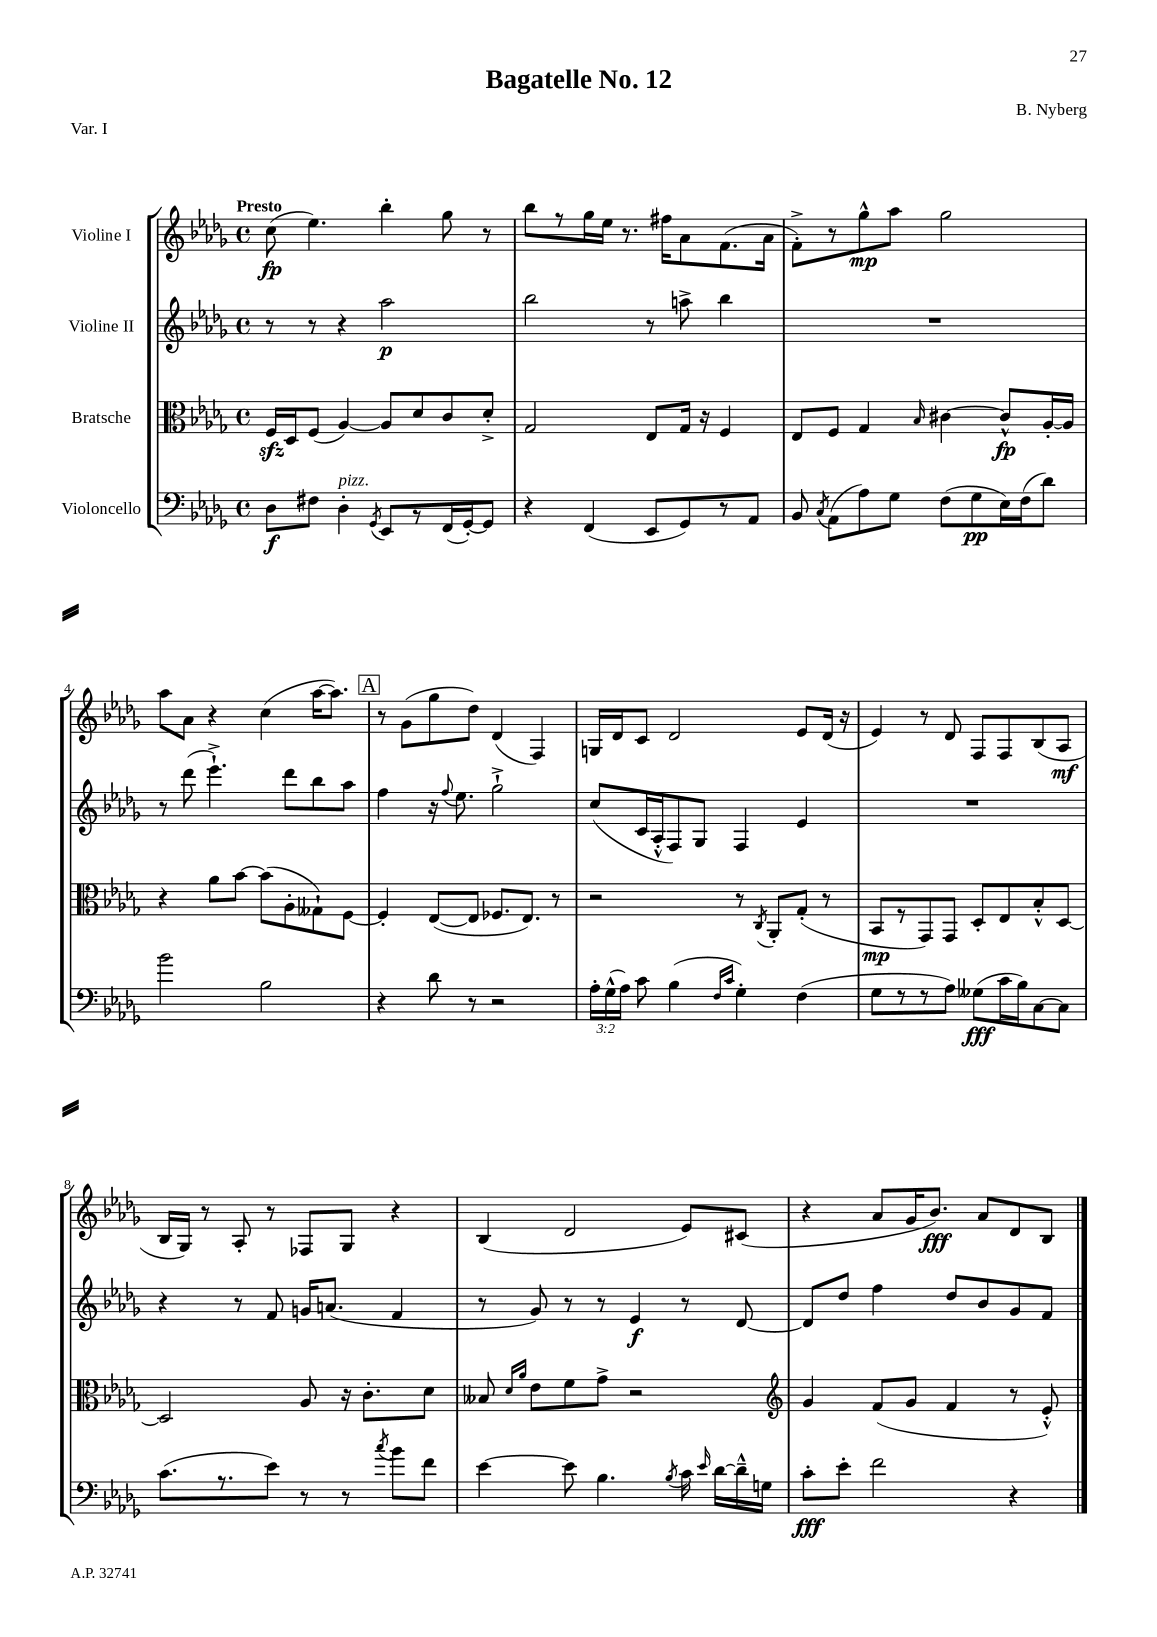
\header { title = "Bagatelle No. 12" composer = "B. Nyberg" piece = "Var. I" }
<<
\new StaffGroup <<
\new Staff = "s0" \with { instrumentName = "Violine I" } {
    \clef treble \key des \major \defaultTimeSignature \time 4/4 \tempo "Presto"
    \autoBeamOff c''8\fp( ees''4.) bes''4-. ges''8 r8 |
    bes''8[ r8 ges''16 ees''16] r8. fis''16[ aes'8 f'8.( aes'16] |
    f'8[-.->) r8 ges''8-^\mp aes''8] ges''2 |
    aes''8[ aes'8] r4 c''4( aes''16[~ aes''8.]) |
    \mark \markup { \box "A" } r8 ges'8[( ges''8 des''8]) des'4( f4) |
    g16[ des'16 c'8] des'2 ees'8[ des'16]( r16 |
    ees'4) r8 des'8 f8[ f8 bes8( aes8]\mf |
    bes16[ ges16]) r8 aes8-. r8 fes8[ ges8] r4 |
    bes4( des'2 ees'8[) cis'8]( |
    r4 aes'8[ ges'16 bes'8.]\fff) aes'8[ des'8 bes8] \bar "|." |
}
\new Staff = "s1" \with { instrumentName = "Violine II" } {
    \clef treble \key des \major \defaultTimeSignature \time 4/4
    \autoBeamOff r8 r8 r4 aes''2\p |
    bes''2 r8 a''8-> bes''4 |
    R1 |
    r8 des'''8( ees'''4.-!->) des'''8[ bes''8 aes''8] |
    \mark \markup { \box "A" } f''4 r16 \appoggiatura { f''8 } ees''8. ges''2-!-> |
    c''8[( c'16 aes16-.-^ f8) ges8] f4 ees'4 |
    R1 |
    r4 r8 f'8 g'16[ a'8.]( f'4 |
    r8 ges'8) r8 r8 ees'4\f r8 des'8~ |
    des'8[ des''8] f''4 des''8[ bes'8 ges'8 f'8] \bar "|." |
}
\new Staff = "s2" \with { instrumentName = "Bratsche" } {
    \clef alto \key des \major \defaultTimeSignature \time 4/4
    \autoBeamOff f16[\sfz des16 f8]( aes4~) aes8[ des'8 c'8 des'8]-.-> |
    ges2 ees8[ ges16] r16 f4 |
    ees8[ f8] ges4 \grace { bes16 } cis'4~ cis'8[-^\fp aes16~-. aes16] |
    r4 aes'8[ bes'8]~ bes'8[( aes8-. geses8-!) f8]~ |
    \mark \markup { \box "A" } f4-. ees8[~( ees8] fes8.[ ees8.]) r8 |
    r2 r8 \acciaccatura { c8 } aes,8[-. ges8]-.( r8 |
    bes,8[\mp r8 ges,8) ges,8] des8[-. ees8 bes8-.-^ des8]~ |
    des2 aes8 r16 c'8.[-. des'8] |
    beses8 \grace { des'16[ aes'16] } ees'8[ f'8 ges'8]-> r2 |
    \clef treble ges'4 f'8[( ges'8] f'4 r8 ees'8-.-^) \bar "|." |
}
\new Staff = "s3" \with { instrumentName = "Violoncello" } {
    \clef bass \key des \major \defaultTimeSignature \time 4/4 \override Staff.TupletNumber.text = #tuplet-number::calc-fraction-text
    \autoBeamOff des8[\f fis8] des4-.^\markup { \italic "pizz." } \acciaccatura { ges,8 } ees,8[ r8 f,16( ges,16~-.) ges,8] |
    r4 f,4( ees,8[ ges,8) r8 aes,8] |
    bes,8 \acciaccatura { c8 } aes,8[( aes8) ges8] f8[( ges8\pp ees16) f16( des'8]) |
    bes'2 bes2 |
    \mark \markup { \box "A" } r4 des'8 r8 r2 |
    \tuplet 3/2 { aes16[-. ges16-^( aes16]) } c'8 bes4( \grace { f16[ c'16] } ges4-.) f4( |
    ges8[ r8 r8 aes8]) geses8[\fff( c'16 bes16) c8~ c8] |
    c'8.[( r8. ees'8]) r8 r8 \acciaccatura { c''8 } bes'8[ f'8] |
    ees'4~ ees'8 bes4. \acciaccatura { bes8 } c'16 \grace { ees'16 } des'16[~ des'16---^ g16] |
    c'8[-.\fff ees'8]-. f'2 r4 \bar "|." |
}
>>
>>
